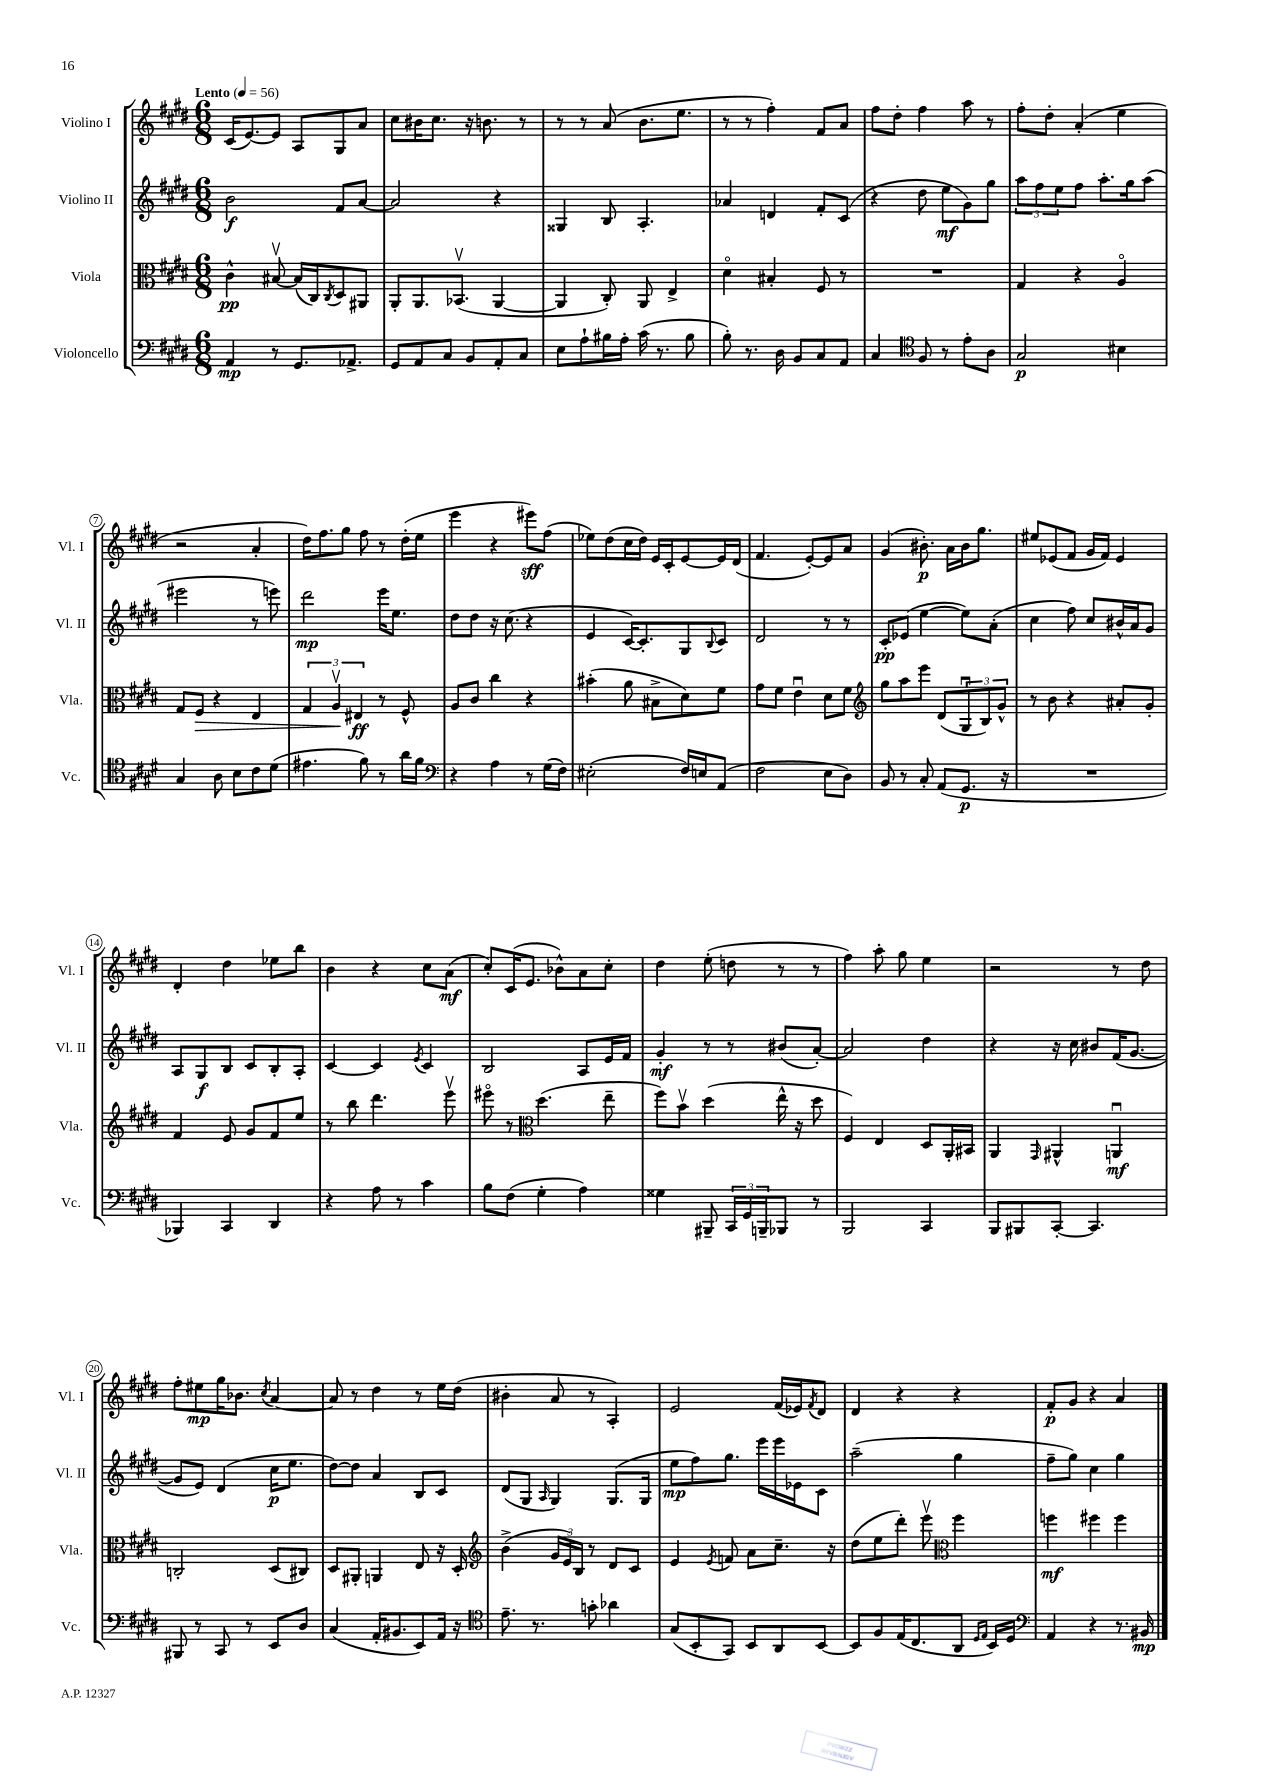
<<
\new StaffGroup <<
\new Staff = "s0" \with { instrumentName = "Violino I" shortInstrumentName = "Vl. I" } {
    \clef treble \key e \major \numericTimeSignature \time 6/8 \tempo "Lento" 4 = 56
    cis'16( e'8.~) e'8 a8 gis8 a'8 |
    cis''8 bis'16 cis''8. r16 b'8. r8 |
    r8 r8 a'8( b'8. e''8. |
    r8 r8 fis''4-.) fis'8 a'8 |
    fis''8 dis''8-. fis''4 a''8 r8 |
    fis''8-. dis''8-. a'4-.( e''4 |
    r2 a'4-. |
    dis''16) fis''8. gis''8 fis''8 r8 dis''16-.( e''16 |
    e'''4 r4 eis'''8\sff) fis''8( |
    ees''8) dis''8( cis''16 dis''16) e'16 cis'16-. e'8~ e'16 dis'16( |
    fis'4. e'8~-.) e'8 a'8 |
    gis'4( bis'8.-.\p) a'16 bis'16 gis''8. |
    eis''8 ees'8( fis'8 gis'16 fis'16) ees'4 |
    dis'4-. dis''4 ees''8 b''8 |
    b'4 r4 cis''8 a'8\mf( |
    cis''8-.) cis'16( e'8. bes'8-^) a'8 cis''8-. |
    dis''4 e''8-.( d''8 r8 r8 |
    fis''4) a''8-. gis''8 e''4 |
    r2 r8 dis''8 |
    fis''8-. eis''8\mp gis''16 bes'8. \acciaccatura { cis''8 } a'4~ |
    a'8 r8 dis''4 r8 e''16 dis''16( |
    bis'4-. a'8 r8 a4-.) |
    e'2 fis'16( ees'16) \acciaccatura { fis'8 } dis'8 |
    dis'4 r4 r4 |
    fis'8-.\p gis'8 r4 a'4 \bar "|." |
}
\new Staff = "s1" \with { instrumentName = "Violino II" shortInstrumentName = "Vl. II" } {
    \clef treble \key e \major \numericTimeSignature \time 6/8
    b'2\f fis'8 a'8~ |
    a'2 r4 |
    gisis4 b8 a4.-. |
    aes'4 d'4 fis'8-. cis'8( |
    r4 dis''8 e''8\mf gis'8) gis''8 |
    \tuplet 3/2 { a''8 fis''8 e''8 } fis''8 a''8.-. gis''16 a''8( |
    eis'''2 r8 e'''8) |
    dis'''2\mp e'''16 e''8. |
    dis''8 dis''8 r16 cis''8.( r4 |
    e'4 cis'16~) cis'8.-. gis8 \appoggiatura { b8 } cis'8 |
    dis'2 r8 r8 |
    cis'8-.\pp ees'8( e''4~ e''8) a'8-.( |
    cis''4 fis''8) cis''8 bis'16-^ a'16 gis'8 |
    a8 gis8\f b8 cis'8 b8-. a8-. |
    cis'4~ cis'4 \acciaccatura { e'8 } cis'4 |
    b2 a8 e'16 fis'16 |
    gis'4-.\mf r8 r8 bis'8( a'8~-.) |
    a'2 dis''4 |
    r4 r16 cis''16 bis'8 fis'16( gis'8.~ |
    gis'8 e'8) dis'4( cis''16\p e''8. |
    dis''8~) dis''8 a'4 b8 cis'8 |
    dis'8( gis8 \grace { a16 } gis4) gis8.( gis16 |
    e''8\mp fis''8) gis''8. e'''16 e'''16 ees'16 cis'8 |
    a''2--( gis''4 |
    fis''8-- gis''8) cis''4 gis''4 \bar "|." |
}
\new Staff = "s2" \with { instrumentName = "Viola" shortInstrumentName = "Vla." } {
    \clef alto \key e \major \numericTimeSignature \time 6/8
    cis'4-^\pp bis8~\upbow bis16( cis16) \acciaccatura { cis8 } dis8 ais,8 |
    a,8-. a,8. bes,8.\upbow( a,4~ |
    a,4 cis8-.) a,8 e4-> |
    dis'4\flageolet bis4-. fis8 r8 |
    R2. |
    gis4 r4 a4\flageolet |
    gis8 fis8\> r4 e4 |
    \tuplet 3/2 { gis4 a4\upbow\! eis4\ff } r8 fis8-^ |
    a8 cis'8 cis''4 r4 |
    bis'4-.( a'8 bis8-> dis'8) fis'8 |
    gis'8 fis'8 e'4\downbow dis'8 fis'8 |
    \clef treble gis''8 a''8 e'''8 dis'8( \tuplet 3/2 { gis8\downbow b8) gis'8-^ } |
    r8 b'8 r4 ais'8-. gis'8-. |
    fis'4 e'8 gis'8 fis'8 e''8 |
    r8 b''8 dis'''4. e'''8\upbow |
    eis'''8\flageolet r8 \clef alto dis''4.( e''8-- |
    fis''8) b'8\upbow dis''4( e''16-^ r16 dis''8 |
    fis4) e4 dis8 a,16-. bis,16 |
    a,4 \grace { gis,16 } ais,4-^ a,4\downbow\mf |
    c2-. dis8( cis8) |
    dis8 ais,8-. a,4 e8 r16 dis16-. |
    \clef treble b'4->( \tuplet 3/2 { gis'16 e'16) b16 } r8 dis'8 cis'8 |
    e'4 \acciaccatura { e'8 } f'8 a'8 cis''8.-- r16 |
    dis''8( e''8 dis'''8-.) e'''8\upbow \clef alto fis''4 |
    f''4\mf fis''4 fis''4 \bar "|." |
}
\new Staff = "s3" \with { instrumentName = "Violoncello" shortInstrumentName = "Vc." } {
    \clef bass \key e \major \numericTimeSignature \time 6/8
    a,4\mp r8 gis,8. aes,8.-> |
    gis,8 a,8 cis8 b,8 a,8-. cis8 |
    e8 a8-! bis16 a16-. cis'16( r8. bis8 |
    b8-.) r8. dis16 b,8 cis8 a,8 |
    cis4 \clef tenor fis8 r8 e'8-. a8 |
    gis2\p bis4 |
    gis4 a8 b8 cis'8 dis'8( |
    eis'4. fis'8) r8 a'16 fis'16 |
    \clef bass r4 a4 r8 gis16( fis16) |
    eis2-.( fis16) e16 a,8( |
    fis2 e8 dis8) |
    b,8 r8 cis8-. a,8( gis,8.\p r16 |
    R2. |
    bes,,4) cis,4 dis,4 |
    r4 a8 r8 cis'4 |
    b8 fis8( gis4-. a4) |
    gisis4 bis,,8-- \tuplet 3/2 { cis,16 gis,16 b,,16-- } bes,,8 r8 |
    b,,2 cis,4 |
    b,,8 bis,,8 cis,8~-. cis,4. |
    bis,,8 r8 cis,8 r8 e,8 dis8 |
    cis4( a,16-. bis,8. e,8) a,16 r16 |
    \clef tenor e'8.-- r8. g'8-. aes'4 |
    gis8( b,8-. gis,8) b,8 a,8 b,8~ |
    b,8 fis8 e16( cis8. a,8 \grace { dis16 e16 } b,16) dis16 |
    \clef bass a,4 r4 r8. bis,16\mp \bar "|." |
}
>>
>>
\layout { \context { \Score \override BarNumber.stencil = #(make-stencil-circler 0.1 0.3 ly:text-interface::print) } }
